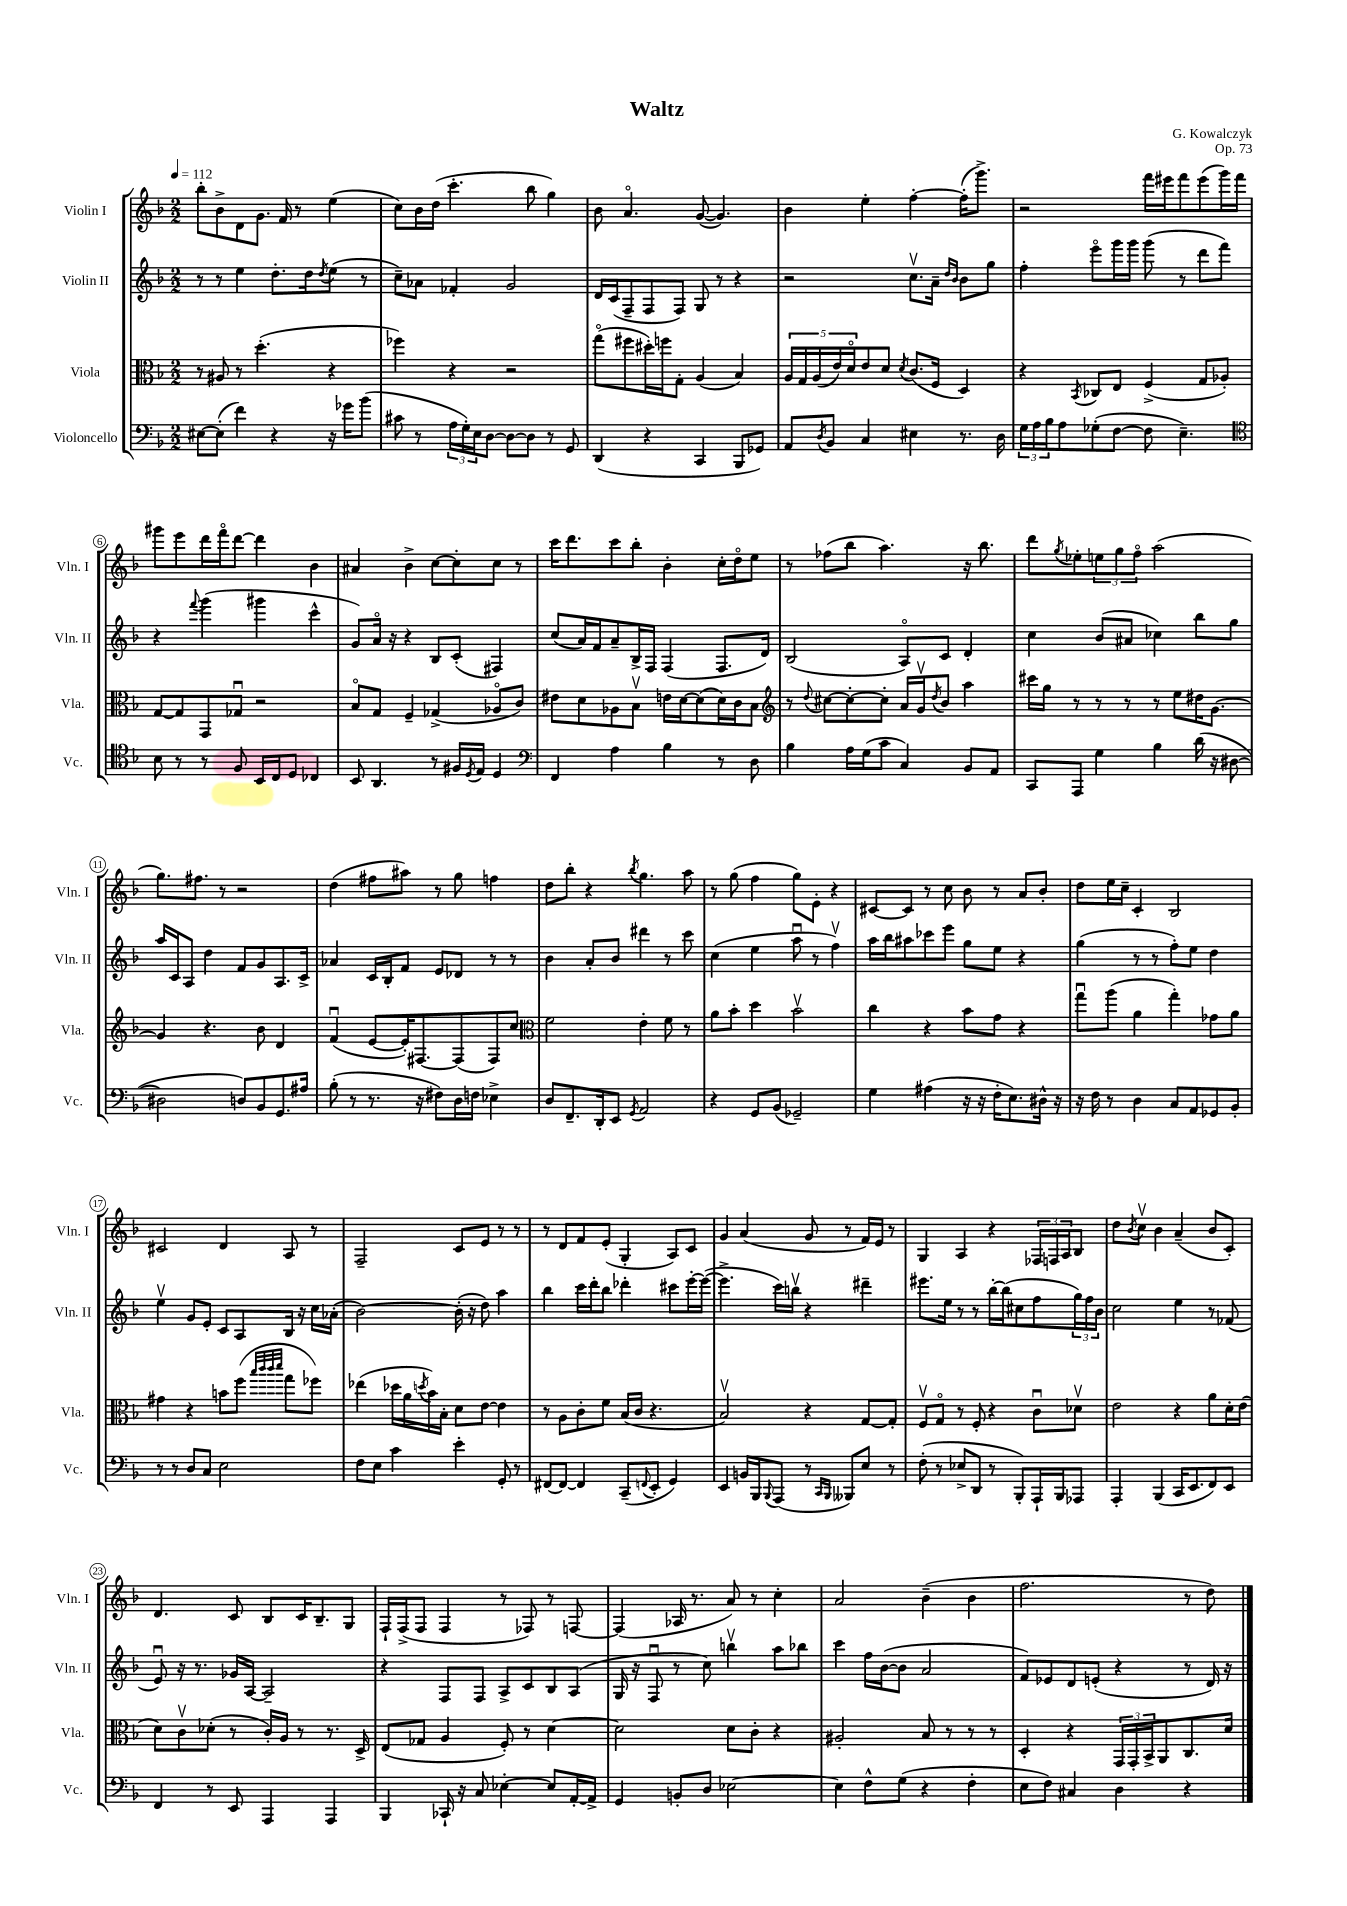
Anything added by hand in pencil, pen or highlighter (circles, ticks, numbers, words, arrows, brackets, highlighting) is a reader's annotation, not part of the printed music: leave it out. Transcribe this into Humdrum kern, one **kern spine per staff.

**kern	**kern	**kern	**kern
*staff4	*staff3	*staff2	*staff1
*clefF4	*clefC3	*clefG2	*clefG2
*k[b-]	*k[b-]	*k[b-]	*k[b-]
*M2/2	*M2/2	*M2/2	*M2/2
*MM112	*MM112	*MM112	*MM112
[8E#\L	8r	8r	8bb-'\L
(8E#'\]J	8A#/	8r	8b-^\
4f\)	8r	4ee\	8d\
.	(4.dd'\	.	8.g\J
4r	.	8.dd'\L	.
.	.	.	16f/
.	.	.	8r
.	.	16dd\k	.
.	.	8qdd/	.
16r	4r	(8ee\J	(4ee\
16g-\LK	.	.	.
(8b-\J	.	8r	.
=	=	=	=
8c#\	4ff-\)	8cc~\L)	8cc\L)
8r	.	8a-\J	16b-\L
.	.	.	(16dd\JJ
24A\LL	4r	4f-'/	4.ccc'\
24G'\)	.	.	.
24E\J	.	.	.
[8D\J	.	.	.
8D\_L	2r	2g/	.
8D\]J	.	.	8bb-\
8r	.	.	4gg\)
8GG/	.	.	.
=	=	=	=
(4DD/	(8ggo\L	16d/LL	8b-\
.	.	(16c/J	.
.	8ff#\	8F~/	4.ao/
4r	16dd#'\L)	8F/	.
.	16ff\J	.	.
.	8G'\J	8F/J)	.
4CC/	(4A/	8G/	([8g/
.	.	8r	4.g/])
8BBB-/L	4B-/)	4r	.
8GG-/J)	.	.	.
=	=	=	=
8AA/L	20A/LL	2r	4b-\
.	20G/	.	.
.	(20A/	.	.
8qD/	.	.	.
8BB-/J	.	.	.
.	20e/)	.	.
.	20do/J	.	.
4C/	8e/	.	4ee'\
.	8d/J	.	.
.	8qd/	.	.
4E#\	(8.c/L	8.ccv\L	[4ff'\
.	16F/Jk	16a~\Jk	.
.	.	16qqdd/LL	.
.	.	16qqb-/JJ	.
8.r	4D/)	8b-\L	(16ff'\]LK
.	.	.	8.ggg^\J)
.	.	8gg\J	.
16D\	.	.	.
=	=	=	=
24G\LL	4r	4ff'\	2r
24A\	.	.	.
24B-\J	.	.	.
8A\	.	.	.
.	8qBB-/	.	.
(8G-'\	8C-/L	8eeeo\L	.
[8F\J	8E/J	16ggg\L	.
.	.	16ggg\JJ	.
8F\]	(4F^/	(8ggg\	16fff\LL
.	.	.	16eee#\J
4.E~\)	.	8r	8fff\
.	8G/L	8ddd\L	(8eee#\
.	8A-'/J)	8fff\J)	16ggg\L)
.	.	.	16fff\JJ
=	=	=	=
*clefC4	*	*	*
8B-\	[8G/L	4r	8ggg#\L
8r	8G/]	.	8eee\
.	.	8qqfff/	.
8r	8GG/	(4ggg\	16ddd\L
.	.	.	16fffo\J
8F/	8G-u/J	.	[8ddd\J
16BB-/LL	2r	4ggg#\	4ddd\]
16C/J	.	.	.
8D/J	.	.	.
4C-/	.	4ccc^^\	4b-\
=	=	=	=
8BB-/	8B-o/L	8g/L)	4a#/
4.AA/	8G/J	16ao/Jk	.
.	.	16r	.
.	4F~/	4r	4b-^\
8r	(4G-^/	8B-/L	[8cc\L
16F#/LL	.	(8c'/J	8cc'\]
8qD/	.	.	.
16E/JJ	.	.	.
4D/	8A-o/L	4F#/)	8cc\J
.	8c/J)	.	8r
=	=	=	=
*clefF4	*	*	*
4FF/	8e#\L	(8cc/L	16ccc\LK
.	.	.	8.ddd\
.	8d\	16a/L)	.
.	.	16f/J	.
4A\	8A-\	8a~/	8ccc\
.	8B-v\J	16B-^/L	8bb-'\J
.	.	16F/JJ	.
4B-\	16e\LL	(4F/	4b-'\
.	[16d\J	.	.
.	(8d\]	.	.
8r	16d\L)	8.F/L	16cc'\LL
.	16c\J	.	16ddo\J
8D\	8B-\J	.	8ee\J
.	.	16d/Jk)	.
=	=	=	=
*	*clefG2	*	*
4B-\	8r	(2B-/	8r
.	8qqdd/	.	.
.	[8cc#\L	.	(8ff-\L
16A\LL	8cc#'\_	.	8bb-\J
(16G\J	.	.	.
8c\J	8cc#'\]J	.	4.aa\)
4C/)	16a/LL	8Ao/L)	.
.	16gv/J	.	.
.	8qdd/	.	.
.	8b-/J	8c/J	.
8BB-/L	4aa\	4d'/	16r
.	.	.	8.bb-\
8AA/J	.	.	.
=	=	=	=
8CC/L	16ccc#\LL	4cc\	8ddd\L
.	16gg\JJ	.	.
.	.	.	8qgg/
8AAA/J	8r	.	8ee-'\
4G\	8r	(8b-/L	12ee\
.	.	.	12gg\
.	8r	8a#/J	.
.	.	.	12ffo\J
4B-\	8r	4cc-\)	(2aa\
.	8ee\L	.	.
(16d\	16dd#\K	8bb-\L	.
16r	[8.g\J	.	.
[8D#\	.	8gg\J	.
=	=	=	=
2D#\]	4g/]	16aa/LL	8.gg\L)
.	.	16c/J	.
.	.	8A/J	.
.	.	.	8.ff#\J
.	4.r	4dd\	.
.	.	.	8r
8D/L)	.	8f/L	2r
8BB-/	8b-\	8g/	.
8.GG/	4d/	8.A/	.
16A#/Jk	.	16c^/Jk	.
=	=	=	=
(8B-'\	(4fu/	4a-/	(4dd\
8r	.	.	.
8.r	[8e/L	16c/LL	8ff#\L
.	.	16B-'/J	.
.	16e'/]K)	8f/J	8aa#\J)
16r	[8.F#/	.	.
8F#\L)	.	8e/L	8r
16D\L	(8F#/]	8d-/J	8gg\
16F\JJ	.	.	.
4E-^\	8F#/)	8r	4ff\
.	8cc/J	8r	.
=	=	=	=
*	*clefC3	*	*
8D/L	2f\	4b-\	8dd\L
8.FF~/	.	.	8bb-'\J
.	.	8a'/L	4r
16DD'/k	.	.	.
8EE/J	.	8b-/J	.
8qGG/	.	.	8qbb-/
2AA/	4e'\	4ddd#\	4.gg\
.	8f\	8r	.
.	8r	8ccc\	8aa\
=	=	=	=
4r	8a\L	(4cc\	8r
.	8b-'\J	.	(8gg\
8GG/L	4dd\	4ee\	4ff\
(8BB-/J	.	.	.
2GG-~/)	2b-v\	8aau\	8gg\L)
.	.	8r	8e'\J
.	.	4ffv\)	4r
=	=	=	=
4G\	4cc\	16aa\LL	[8c#/L
.	.	16bb-\J	.
.	.	8aa#\	8c#/]J
(4A#\	4r	8ccc-\	8r
.	.	8eee\J	8cc\
16r	8b-\L	8gg\L	8b-\
16r	.	.	.
16F'\LK	8g\J	8ee\J	8r
8.E\)	.	.	.
.	4r	4r	8a/L
16D#^^\Jk	.	.	8b-'/J
16r	.	.	.
=	=	=	=
16r	8ggu\L	(4gg\	8dd\L
16F\	.	.	.
8r	(8aa\J	.	16ee\L
.	.	.	16cc~\JJ
4D\	4a\	8r	4c'/
.	.	8r	.
8C/L	4gg'\)	8ff'\L)	2B-/
8AA/	.	8ee\J	.
8GG-/	8g-\L	4dd\	.
8BB-'/J	8a\J	.	.
=	=	=	=
8r	4g#\	4eev\	2c#/
8r	.	.	.
8D/L	4r	8g/L	.
8C/J	.	8e'/J	.
2E\	8b\L	8c/L	4d/
.	(8ff\J	8A/	.
.	32qqbb-/LLL	.	.
.	32qqccc/	.	.
.	32qqccc/	.	.
.	32qqddd/JJJ	.	.
.	8gg\L	16B-/Jk	8A/
.	.	16r	.
.	8ff-\J)	16cc\LL	8r
.	.	(16a-'\JJ	.
=	=	=	=
8F\L	(4ee-\	[2b-\)	2F~/
8E\J	.	.	.
4c\	16dd-\LL	.	.
.	16a\	.	.
.	8qdd/	.	.
.	16b-\)	.	.
.	16B-'\JJ	.	.
4e'\	8d\L	(16b-'\]	8c/L
.	.	16r	.
.	[8e\J	8dd\)	8e/J
8GG'/	4e\]	4aa\	8r
8r	.	.	8r
=	=	=	=
[8FF#/L	8r	4bb-\	8r
8FF#/_J	8A\L	.	8d/L
4FF#/]	8c'\	16ccc\LL	8f/
.	.	16ddd'\J	.
.	8f\J	8bb-\J	(8e'/J
(8CC~/L	(16B-/LL	4ddd-'\	4G'/
.	16c/JJ	.	.
8qqFF/	.	.	.
8EE'/J	4.r	.	.
4GG/)	.	8ccc#\L	8A/L)
.	.	[16eee'\L	8c/J
.	.	(16eee\_JJ	.
=	=	=	=
4EE/	2B-v/)	4.eee^\]	4g/
16BB/LL	.	.	(4a/
16BBB-/J	.	.	.
8qqBBB-/	.	.	.
(8AAA/J	.	16ccc\LL)	.
.	.	16bbv\JJ	.
8r	4r	4r	8g/
16qqCC/LL	.	.	.
16qqBBB-/JJ	.	.	.
8BBB--/L)	.	.	8r
8E/J	[8G/L	4ddd#~\	16f/LL)
.	.	.	16e/JJ
8r	8G'/]J	.	8r
=	=	=	=
(8F'\	8Fv/L	8.eee#\L	4G/
8r	8Go/J	.	.
.	.	16ee\Jk	.
8E-^/L	8r	8r	4A/
8DD/J	8F'/	8r	.
8r	4r	[16bb-'\LL	4r
.	.	(16bb-\]J	.
8BBB-'/L)	.	8cc#\	.
16AAA`/L	8cu\L	8ff\	24F-/LL
.	.	.	24F/
16BBB-/J	.	.	.
.	.	.	24A/J
8AAA-/J	8d-v\J	24gg\L)	8B-/J
.	.	24ff\	.
.	.	24b-\JJ	.
=	=	=	=
4AAA'/	2e\	2cc\	8dd\L
.	.	.	8qb-/
.	.	.	8ccv\J
(4BBB-/	.	.	4b-\
16CC/LK	4r	4ee\	(4a~/
8.EE/	.	.	.
8FF/)	8a\L	8r	8b-/L
8EE/J	16d'\L	(8f-/	8c'/J)
.	(16e\JJ	.	.
=	=	=	=
4FF/	8d\L)	8eu/)	4.d/
.	8cv\	16r	.
.	.	8.r	.
8r	(8d-'\J	.	.
8EE/	8r	16g-/LL	8c/
.	.	[16A/JJ	.
4AAA/	16c'/LL)	2A~/]	8B-/L
.	16A/JJ	.	.
.	8r	.	16c/K
.	.	.	8.B-~/
4AAA/	8.r	.	.
.	.	.	8G/J
.	16D^/	.	.
=	=	=	=
4BBB-/	(8E/L	4r	16F`/LL
.	.	.	(16F^/J
.	8G-/J	.	8F/J
16CC-`/	4A/	8F/L	4F/
16r	.	.	.
8C/	.	8F/J	.
[4E-'\	8F'/)	8A^/L	8r
.	8r	8c/	8F-/)
8E-/]L	[4d\	8B-/	8r
[16AA'/L	.	(8A/J	[8F/
16AA^/]JJ	.	.	.
=	=	=	=
4GG/	2d\]	16G/	(4F/]
.	.	16r	.
.	.	8Fu/	.
8BB'/L	.	8r	16A-/
.	.	.	8.r
8D/J	.	8cc\)	.
[2E-\	8d\L	4bbv\	8a/)
.	8c'\J	.	8r
.	4r	8aa\L	4cc'\
.	.	8bb-\J	.
=	=	=	=
4E-\]	2A#'/	4ccc\	2a/
8F^^\L	.	16ff\LL	.
.	.	([16b-\J	.
(8G\J	.	8b-\]J	.
4r	8B-/	2a/	(4b-~\
.	8r	.	.
4F'\	8r	.	4b-\
.	8r	.	.
=	=	=	=
8E\L	4D'/	8f/L)	2.ff\
8F\J)	.	8e-/	.
4C#/	4r	8d/	.
.	.	(8e'/J	.
4D\	24GG/LL	4r	.
.	24GG'/	.	.
.	24BB-^/J	.	.
.	8AA/	.	.
4r	8.C/	8r	8r
.	.	16d/)	8dd\)
.	16d/Jk	16r	.
==	==	==	==
*-	*-	*-	*-
